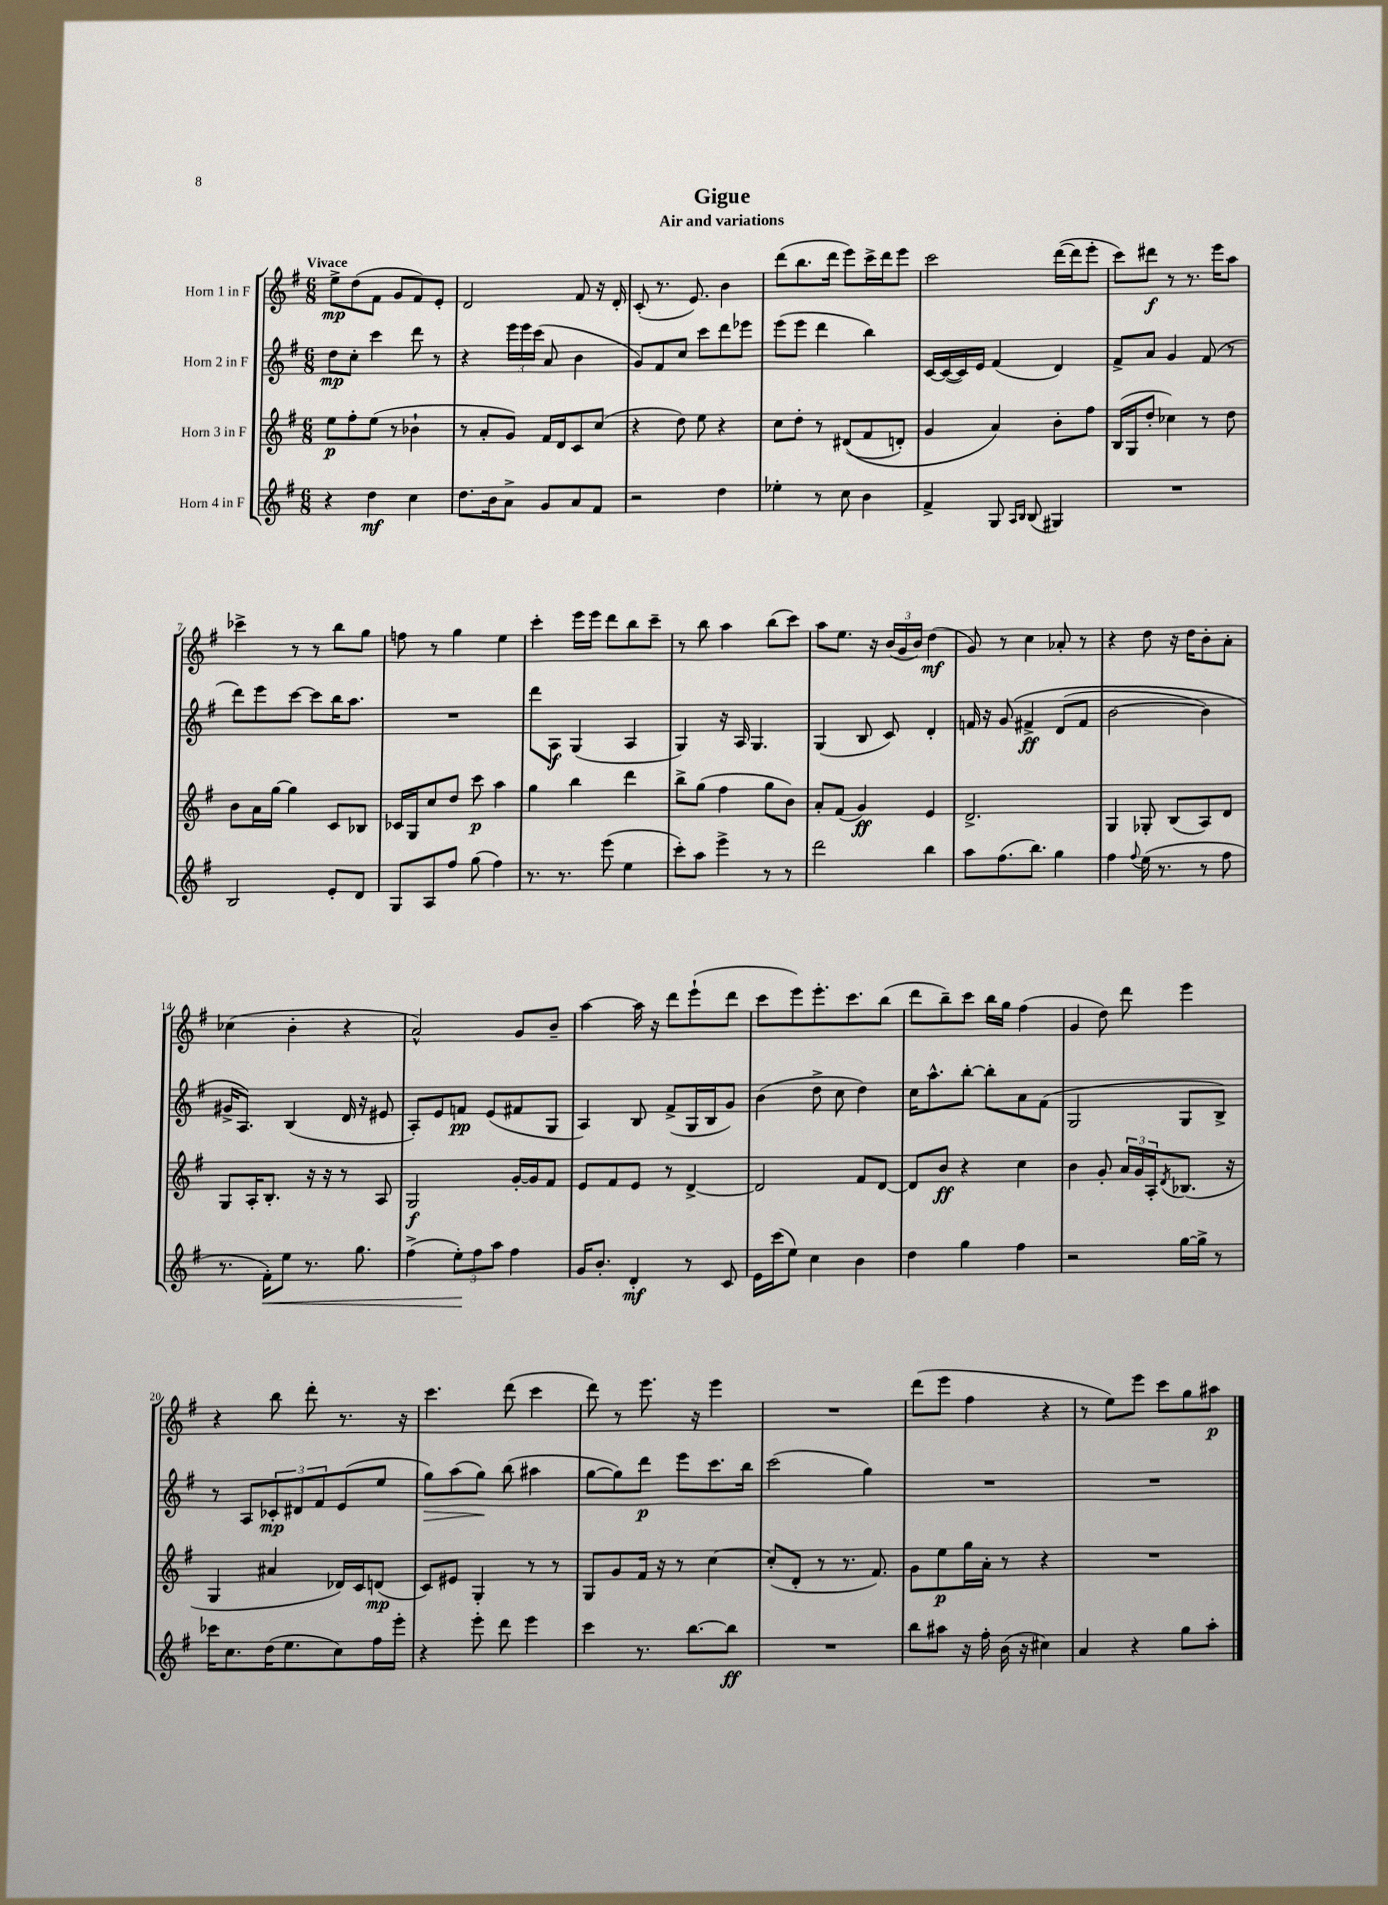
\header { title = "Gigue" subtitle = "Air and variations" }
<<
\new StaffGroup <<
\new Staff = "s0" \with { instrumentName = "Horn 1 in F" } {
    \clef treble \key g \major \numericTimeSignature \time 6/8 \tempo "Vivace"
    e''8->\mp d''8( fis'8 g'8 fis'8) e'8-. |
    d'2 fis'8 r16 d'16-. |
    c'8-.( r8. e'8.) b'4 |
    d'''8( b''8. d'''16 e'''8) c'''16-> d'''16 e'''8 |
    c'''2 d'''16~( d'''16 e'''8-. |
    c'''8) dis'''8\f r8 r8. e'''16 a''8 |
    ces'''4-> r8 r8 b''8 g''8 |
    f''8 r8 g''4 e''4 |
    c'''4-. e'''16 e'''16 d'''8 b''8 c'''8-- |
    r8 b''8 a''4 b''8( c'''8) |
    a''8 e''8. r16 \tuplet 3/2 { b'16( g'16 b'16) } d''4\mf( |
    g'8) r8 c''4 aes'8-. r8 |
    r4 d''8 r16 d''16 b'8-. a'8-. |
    ces''4( b'4-. r4 |
    a'2-^) g'8 b'8-- |
    a''4~ a''16 r16 d'''8 e'''8-!( d'''8 |
    c'''8 e'''8) e'''8.-. c'''8. b''8( |
    d'''8 b''8--) c'''8 b''16 g''16 fis''4( |
    g'4 d''8) d'''8 e'''4 |
    r4 b''8 d'''8-. r8. r16 |
    c'''4. d'''8( c'''4 |
    d'''8) r8 e'''8. r16 e'''4 |
    R2. |
    d'''8( e'''8 fis''4 r4 |
    r8 e''8) e'''8 c'''8 g''8 ais''8\p \bar "|." |
}
\new Staff = "s1" \with { instrumentName = "Horn 2 in F" } {
    \clef treble \key g \major \numericTimeSignature \time 6/8
    d''8\mp c''8-. c'''4 d'''8 r8 |
    r4 \tuplet 3/2 { e'''16 e'''16 c'''16( } a'8 b'4 |
    g'8) fis'8 c''8 c'''8 d'''8 ees'''8 |
    e'''8( e'''8 d'''4 b''4) |
    c'16~ c'16~( c'16) e'16 fis'4( d'4) |
    fis'8-> a'8 g'4 fis'8( r8 |
    d'''8) e'''8 c'''8~ c'''8 b''16 a''8. |
    R2. |
    d'''8 a8\f g4( a4 |
    g4) r16 a16 g4. |
    g4( b8 c'8) d'4-. |
    f'16 r16 g'8\( fis'4->\ff d'8( fis'8 |
    b'2~ b'4) |
    gis'16-> a8.\) b4( d'16 r16 eis'8 |
    a8-.) e'8 f'8\pp e'8( fis'8 g8 |
    a4) b8 fis'8->( g16 b16 g'8) |
    b'4( d''8-> c''8 d''4) |
    c''16 a''8.-^ b''8~-. b''8-. a'8 fis'8( |
    g2 g8 b8->) |
    r8 a8 \tuplet 3/2 { ces'8-.\mp dis'8 fis'8 } e'8( e''8 |
    g''8\>) a''8( g''8\!) b''8( ais''4 |
    g''8~ g''8) d'''8\p e'''8 c'''8. b''16 |
    c'''2( g''4) |
    R2. |
    R2. \bar "|." |
}
\new Staff = "s2" \with { instrumentName = "Horn 3 in F" } {
    \clef treble \key g \major \numericTimeSignature \time 6/8
    e''8\p fis''8-. e''8( r8 bes'4-! |
    r8 a'8-. g'8) fis'16 d'16 c'8 c''8( |
    r4 d''8) e''8 r4 |
    c''8 d''8-. r8 dis'8(\( fis'8 d'8-.) |
    g'4 a'4\) b'8-. fis''8 |
    b16( g16 d''8-. ces''4) r8 d''8 |
    b'8 a'16 g''16~ g''4 c'8 bes8 |
    ces'16 g16 c''8 d''8 c'''8\p a''4 |
    g''4 b''4 d'''4 |
    b''8-> g''8( fis''4 g''8 b'8) |
    a'8-. fis'8( g'4\ff) e'4 |
    d'2.-> |
    g4 ges8-. b8( a8) d'8 |
    g8 a16-. b8.-. r16 r16 r8 a8 |
    g2\f g'16~-. g'16 fis'8 |
    e'8 fis'8 e'8 r8 d'4~-> |
    d'2 fis'8 d'8~ |
    d'8 b'8\ff r4 c''4 |
    b'4 g'8-. \tuplet 3/2 { a'16 g'16 a16-. } \acciaccatura { d'8 } bes8.( r16 |
    g4 ais'4 des'16) c'16 d'8\mp( |
    c'8) eis'8 g4-. r8 r8 |
    g8 g'8 fis'16 r16 r8 c''4~ |
    c''8-.( d'8-. r8 r8. fis'8.) |
    g'8 e''8\p g''16 a'16-. r8 r4 |
    R2. \bar "|." |
}
\new Staff = "s3" \with { instrumentName = "Horn 4 in F" } {
    \clef treble \key g \major \numericTimeSignature \time 6/8
    r4 d''4\mf c''4 |
    d''8. b'16 a'8-> g'8 a'8 fis'8 |
    r2 d''4 |
    ees''4-. r8 c''8 b'4 |
    fis'4-> g8 \grace { a16 b16 } b8( gis4) |
    R2. |
    b2 e'8-. d'8 |
    g8 a8 fis''8 g''8( fis''4) |
    r8. r8. e'''8( e''4 |
    c'''8-.) a''8 e'''4-> r8 r8 |
    d'''2 b''4 |
    a''8 fis''8.( b''8.) g''4 |
    fis''4 \appoggiatura { fis''8 } e''16( r8. r8 fis''8 |
    r8. fis'16-.\<) e''8 r8. g''8. |
    fis''4->( \tuplet 3/2 { e''8-.\!) fis''8 a''8 } fis''4 |
    g'16 b'8.-. d'4-.\mf r8 c'8 |
    e'16 c'''16( e''8) c''4 b'4 |
    d''4 g''4 fis''4 |
    r2 g''16~ g''16-> r8 |
    ces'''16 c''8. d''16( e''8. c''8) fis''16 e'''16-. |
    r4 e'''8-. d'''8 e'''4 |
    c'''4 r8. b''8.~ b''8\ff |
    R2. |
    b''8 ais''8 r16 fis''16-. b'16( r16 cis''4) |
    a'4 r4 g''8 a''8-. \bar "|." |
}
>>
>>
